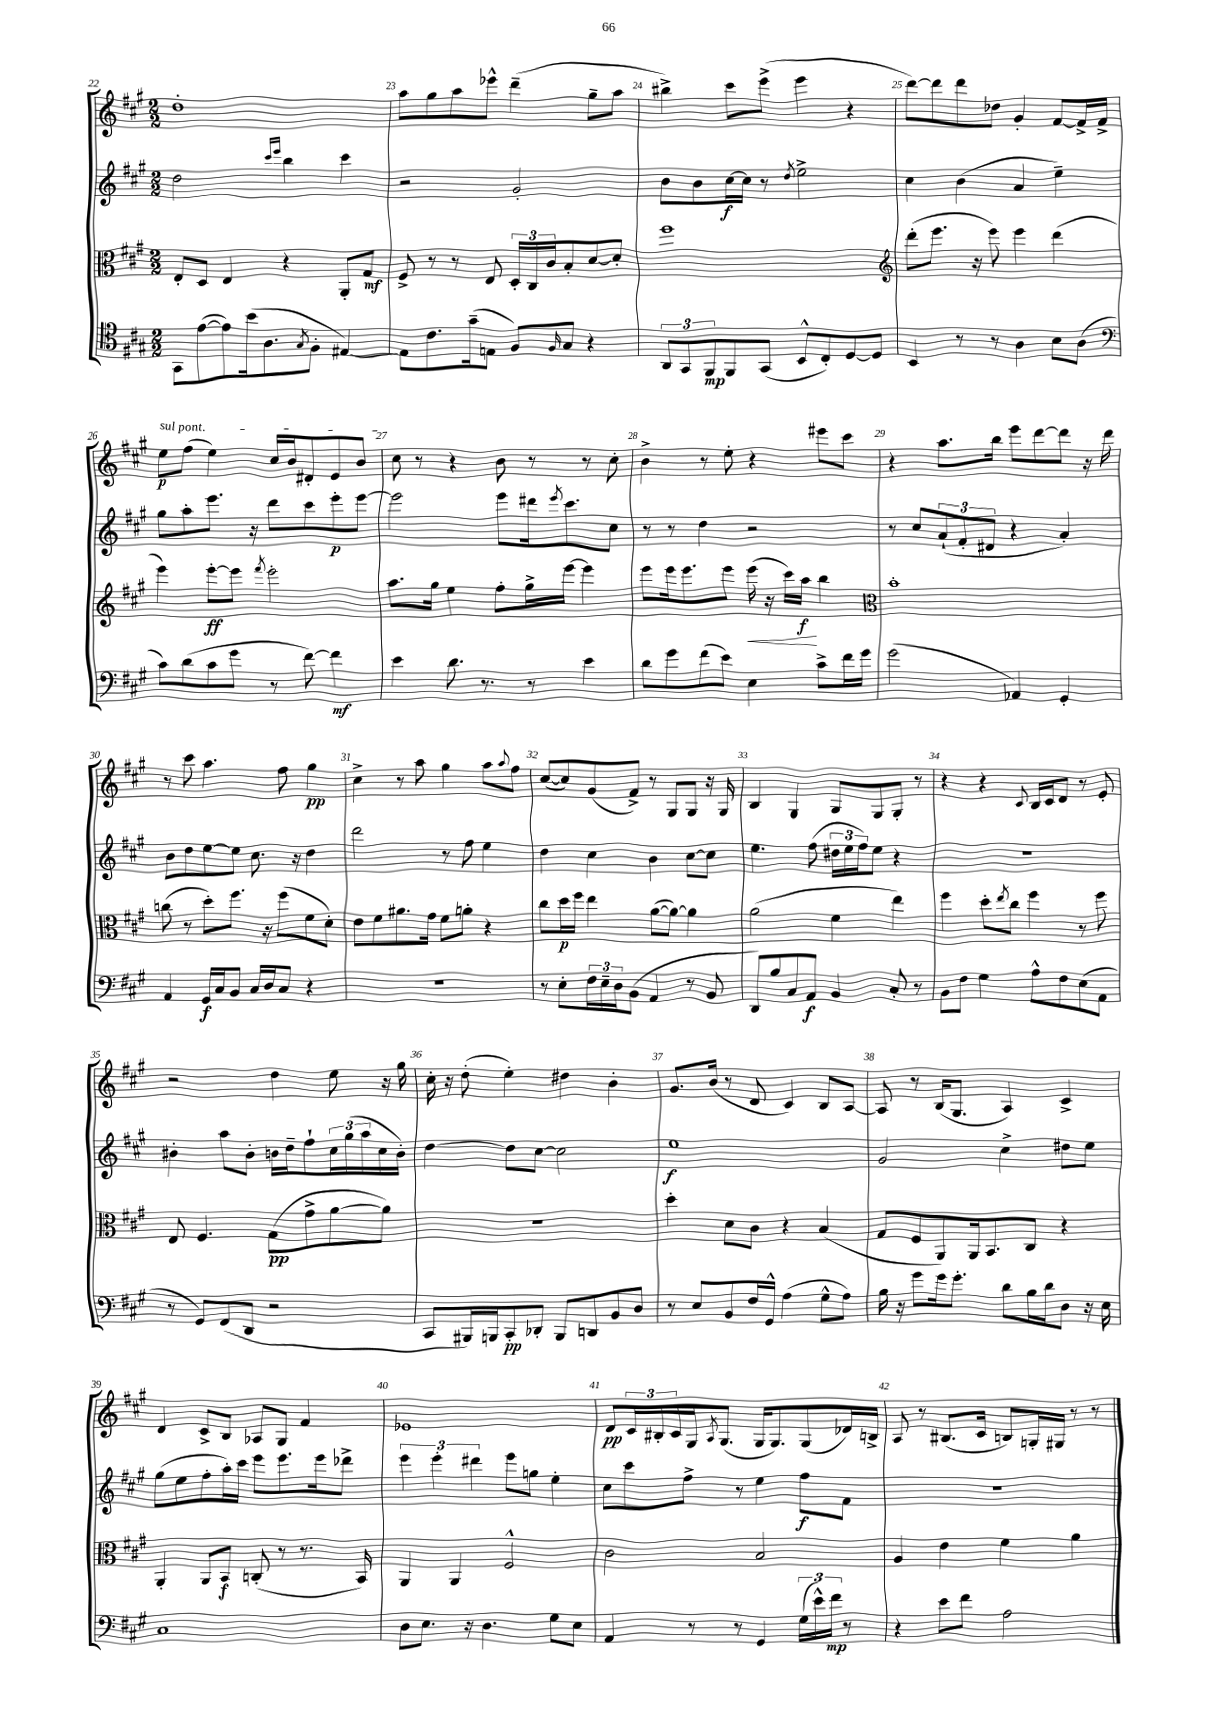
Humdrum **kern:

**kern	**kern	**kern	**kern
*staff4	*staff3	*staff2	*staff1
*clefC4	*clefC3	*clefG2	*clefG2
*k[f#c#g#]	*k[f#c#g#]	*k[f#c#g#]	*k[f#c#g#]
*M2/2	*M2/2	*M2/2	*M2/2
8GG#	8E'	2dd	1dd'
([8e	8D	.	.
8e])	4E	.	.
(16b	.	.	.
8.A	.	.	.
.	.	16qqccc#	.
.	.	16qqeee	.
.	4r	4bb	.
8qG#	.	.	.
8F#'	.	.	.
[4E#)	8AA'	4ccc#	.
.	8G#	.	.
=	=	=	=
8E#]	8F#^	2r	8aa
8.c#	8r	.	8gg#
.	8r	.	8aa
(16g#~	.	.	.
8E	8E	.	8eee-^^
8F#)	24D'	2g#'	(4ddd~
.	24C#	.	.
.	24c#	.	.
16qqF#	.	.	.
8G#	8B'	.	.
4r	[8d	.	8gg#~
.	8d']	.	8aa
=	=	=	=
12AA	1ff#	8b	4bb#^)
12GG#	.	.	.
.	.	8b	.
12FF#	.	.	.
8FF#	.	[16cc#	8ccc#
.	.	16cc#]	.
(8GG#	.	8r	(8eee^
.	.	8qdd	.
8BB^^	.	2ee^	4eee
8C#')	.	.	.
[8D	.	.	4r
8D]	.	.	.
=	=	=	=
*	*clefG2	*	*
4BB	(8ddd'	4cc#	[8ddd)
.	8.eee	.	8ddd]
8r	.	(4b	8ddd
.	16r	.	.
8r	8eee)	.	8dd-
4A	4eee	4a	4g#'
8B	(4ddd	4ee~)	[8f#
(8A	.	.	16f#^]
.	.	.	16f#^
=	=	=	=
*clefF4	*	*	*
8c#)	4eee)	8gg#	8ee
(8d	.	8aa'	(8ff#
8c#	[8eee'	8.eee	4ee)
8g#	8eee]	.	.
.	.	16r	.
.	8qfff#	.	.
8r	2eee'	8ddd	16cc#
.	.	.	16b
[8f#)	.	8ccc#	8d#'
4f#]	.	8eee'	8e
.	.	[8eee	8b
=	=	=	=
4e	8.aa	2eee]	8cc#
.	.	.	8r
.	16gg#	.	.
8.d	4ee	.	4r
8.r	.	.	.
.	8ff#'	8eee	8b
8r	16gg#^	16ddd#	8r
.	.	8qeee	.
.	[16eee	8.ccc#	.
4e	4eee]	.	8r
.	.	8cc#	8cc#'
=	=	=	=
8d	8eee	8r	4b^
8g#	16eee	8r	.
.	8.eee	.	.
(8f#	.	4dd	8r
8e)	8eee	.	8ee'
4E	(16eee	2r	4r
.	16r	.	.
.	16ccc#)	.	.
.	16aa	.	.
8c#^	4bb	.	8eee#
16f#	.	.	8ccc#
16g#	.	.	.
=	=	=	=
*	*clefC3	*	*
(2g#	1b'	8r	4r
.	.	8cc#	.
.	.	(12a`	8.aa
.	.	12f#'	.
.	.	12d#	.
.	.	.	16bb
4AA-)	.	4r	8eee
.	.	.	[8ddd
4GG#'	.	4a')	8ddd]
.	.	.	16r
.	.	.	16ddd
=	=	=	=
4AA	(8cc	8b	8r
.	8r	8dd	8ccc#
16GG#	8dd')	[8ee	4.aa
16C#	.	.	.
8BB	8.ff#	8ee]	.
16C#	.	8.cc#	.
16D	16r	.	.
8C#	(8ff#	.	8ff#
.	.	16r	.
4r	8f#	4dd	4gg#
.	8d')	.	.
=	=	=	=
1r	8e	2ddd	4cc#^
.	8f#	.	.
.	8.a#	.	8r
.	.	.	8aa
.	16g#	.	.
.	8f#	8r	4gg#
.	8a'	8ff#	.
.	4r	4ee	8aa
.	.	.	8qqaa
.	.	.	8ff#
=	=	=	=
8r	8cc#	4dd	([8cc#
8E'	16dd	.	8cc#])
.	16ff#	.	.
24F#	4ee	4cc#	(8g#
24E~	.	.	.
24D	.	.	.
(8BB	.	.	8f#^)
4AA	([8a	4b	8r
.	8a_)	.	8G#
8r	4a]	[8cc#	8G#
8BB	.	8cc#]	16r
.	.	.	16G#
=	=	=	=
8DD)	(2a	4.ee	4B
8B	.	.	.
8C#	.	.	4G#
8AA	.	(8ff#	.
4BB	4f#	24dd#	8G#
.	.	24ee	.
.	.	24ff#)	.
.	.	8ee	8G#
8C#'	4ee)	4r	8G#'
8r	.	.	8r
=	=	=	=
8BB	4ff#	1r	4r
8F#	.	.	.
4G#	8dd'	.	4r
.	8qee	.	.
.	8cc#	.	.
.	.	.	8qqc#
8A^^	4ff#	.	16B
.	.	.	16c#
8F#	.	.	8d
(8E	8r	.	8r
8AA	8ff#	.	8e'
=	=	=	=
8r	8E	4b#'	2r
8GG#)	4.F#	.	.
(8FF#	.	8aa	.
8DD	.	8b#'	.
2r	(8G#	16b	4dd
.	.	16dd~	.
.	8g#^	8ff#`	.
.	[8a	24cc#	8ee
.	.	(24gg#	.
.	.	24aa	.
.	8a])	16cc#	16r
.	.	16b')	16gg#
=	=	=	=
8CC#	1r	[4dd	16cc#'
.	.	.	16r
16BBB#)	.	.	(8dd'
16BBB	.	.	.
8CC#'	.	8dd]	4ee')
8DD-'	.	[8cc#	.
8BBB	.	2cc#]	4dd#
8DD	.	.	.
8BB	.	.	4b'
8D	.	.	.
=	=	=	=
8r	4dd'	1ee	8.g#
8E	.	.	.
.	.	.	(16b
8BB	8d	.	8r
16F#	8c#	.	8d
16GG#^^	.	.	.
(4A	4r	.	4c#)
8G#^^	(4B	.	8B
8A)	.	.	[8A
=	=	=	=
16B	8G#	2g#	8A]
16r	.	.	.
8g#	8F#	.	8r
16g#	8AA)	.	(16B
8.g#'	.	.	8.G#
.	16AA	.	.
.	8.BB	.	.
8d	.	4cc#^	4A)
16B	8C#	.	.
16d	.	.	.
8D	4r	8dd#	4c#^
16r	.	8ee	.
16E	.	.	.
=	=	=	=
1C#	4AA'	(8gg#	4d
.	.	8ee	.
.	8AA	8ff#'	8c#^
.	8BB	16aa')	8B
.	.	16ccc#	.
.	(8C'	8eee	8A-
.	8r	8.eee	8G#
.	8.r	.	4f#
.	.	16eee	.
.	.	8ddd-^	.
.	16BB)	.	.
=	=	=	=
8D	4AA	6eee	1e-
8.E	.	.	.
.	.	6eee'	.
.	4AA	.	.
16r	.	.	.
.	.	6ddd#	.
4.D	.	.	.
.	2F#^^	8eee	.
.	.	8gg	.
8G#	.	4ee'	.
8E	.	.	.
=	=	=	=
4AA	2c#	8cc#	8d
.	.	8ccc#	24c#
.	.	.	24B#'
.	.	.	24c#
8r	.	8ff#^	16G#
.	.	.	8qA
.	.	.	(8.G#
8r	.	8r	.
4GG#	2B	4ee	16G#
.	.	.	8.G#)
(24G#	.	8ff#	(8G#
24e^^)	.	.	.
24f#	.	.	.
8r	.	8f#	16d-)
.	.	.	16B^
=	=	=	=
4r	4A	1r	8A
.	.	.	8r
8e	4e	.	(8.B#
8f#	.	.	.
.	.	.	16c#
2A	4f#	.	8B)
.	.	.	16G'
.	.	.	16G#
.	4a	.	8r
.	.	.	8r
==	==	==	==
*-	*-	*-	*-
